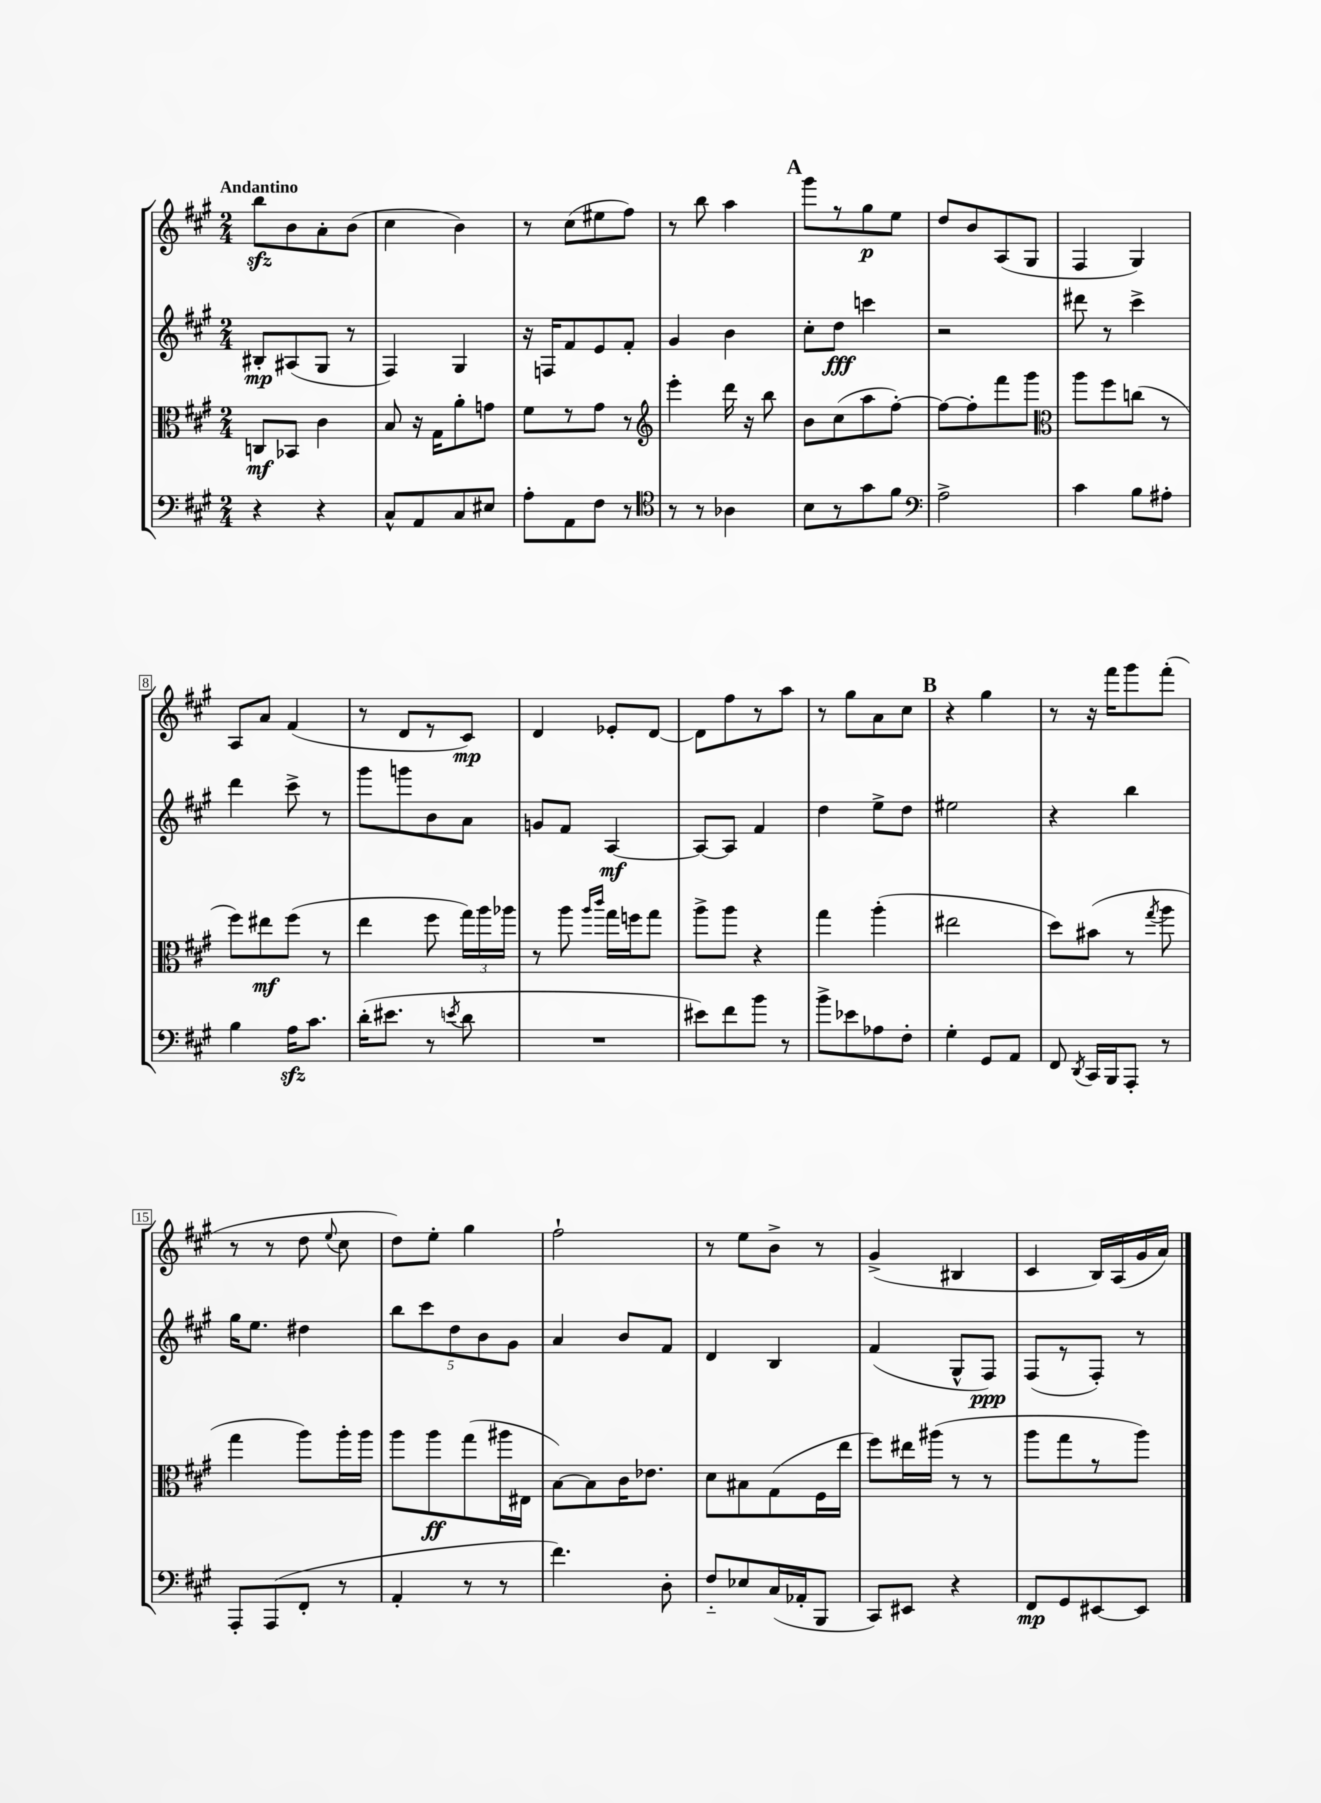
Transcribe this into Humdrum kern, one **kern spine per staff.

**kern	**kern	**kern	**kern
*staff4	*staff3	*staff2	*staff1
*clefF4	*clefC3	*clefG2	*clefG2
*k[f#c#g#]	*k[f#c#g#]	*k[f#c#g#]	*k[f#c#g#]
*M2/4	*M2/4	*M2/4	*M2/4
4r	8C/L	8B#'/L	8bb\L
.	8BB-/J	(8A#/	8b\
4r	4c#\	8G#/J	8a'\
.	.	8r	(8b\J
=	=	=	=
8C#^^/L	8B/	4F#/)	4cc#\
8AA/	16r	.	.
.	16G#\LK	.	.
8C#/	8a'\	4G#/	4b\)
8E#/J	8g\J	.	.
=	=	=	=
8A'\L	8f#\L	16r	8r
.	.	16F/LK	.
8AA\	8r	8f#/	(8cc#\L
8F#\J	8g#\J	8e/	8ee#\
8r	8r	8f#'/J	8ff#\J)
=	=	=	=
*clefC4	*clefG2	*	*
8r	4eee'\	4g#/	8r
8r	.	.	8bb\
4A-\	16ddd\	4b\	4aa\
.	16r	.	.
.	8bb\	.	.
=	=	=	=
8B\L	8b\L	8cc#'\L	8ggg#\L
8r	(8cc#\	8dd\J	8r
8g#\	8aa\	4ccc\	8gg#\
8f#\J	[8ff#'\J)	.	8ee\J
=	=	=	=
*clefF4	*	*	*
2A^\	8ff#\_L	2r	8dd/L
.	8ff#'\]	.	8b/
.	8fff#\	.	(8A/
.	8ggg#\J	.	8G#/J
=	=	=	=
*	*clefC3	*	*
4c#\	8aa\L	8ddd#\	4F#/
.	8ff#\	8r	.
8B\L	(8cc\J	4ccc#^\	4G#/)
8A#'\J	8r	.	.
=	=	=	=
4B\	8ff#\L)	4ddd\	8A/L
.	8ee#\	.	8a/J
16A\LK	(8ff#\J	8ccc#^\	(4f#/
8.c#\J	.	.	.
.	8r	8r	.
=	=	=	=
(16d'\LK	4ee\	8ggg#\L	8r
8.e#\J	.	.	.
.	.	8ggg\	8d/L
8r	8ff#\	8b\	8r
8qe/	.	.	.
8d\	24gg#\LL)	8a\J	8c#/J)
.	24aa\	.	.
.	24aa-\JJ	.	.
=	=	=	=
2r	8r	8g/L	4d/
.	8aa\	8f#/J	.
.	16qqaa/LL	.	.
.	16qqccc#/JJ	.	.
.	16gg#\LL	[4A/	8e-'/L
.	16ff\J	.	.
.	8gg#\J	.	[8d/J
=	=	=	=
8e#\L)	8aa^\L	8A/_L	8d\]L
8f#\	8aa\J	8A/]J	8ff#\
8b\J	4r	4f#/	8r
8r	.	.	8aa\J
=	=	=	=
8b^\L	4gg#\	4dd\	8r
8e-\	.	.	8gg#\L
8A-\	(4aa'\	8ee^\L	8a\
8F#'\J	.	8dd\J	8cc#\J
=	=	=	=
4G#'\	2ee#\	2ee#\	4r
8GG#/L	.	.	4gg#\
8AA/J	.	.	.
=	=	=	=
8FF#/	8dd\L)	4r	8r
8qDD/	.	.	.
16CC#/LL	(8b#\J	.	16r
16BBB/J	.	.	16fff#\LK
8AAA'/J	8r	4bb\	8ggg#\
.	8qgg#/	.	.
8r	8aa\	.	(8fff#'\J
=	=	=	=
8AAA'/L	4gg#\	16gg#\LK	8r
.	.	8.ee\J	.
(8AAA/	.	.	8r
8FF#'/J	8aa\L)	4dd#\	8dd\
.	.	.	8qqee/
8r	16aa'\L	.	8cc#\
.	16aa\JJ	.	.
=	=	=	=
4AA'/	8aa\L	10bb\L	8dd\L)
.	.	10ccc#\	.
.	8aa\	.	8ee'\J
.	.	10dd\	.
8r	(8gg#\	.	4gg#\
.	.	10b\	.
8r	16aa#\L	.	.
.	.	10g#\J	.
.	16E#\JJ	.	.
=	=	=	=
4.f#\)	[8B\L)	4a/	2ff#`\
.	8B\]	.	.
.	16c#\K	8b/L	.
.	8.e-\J	.	.
8D'\	.	8f#/J	.
=	=	=	=
8F#'~/L	8d\L	4d/	8r
8E-/	8B#\	.	8ee\L
(16C#/L	(8G#\	4B/	8b^\J
16AA-'/J	.	.	.
8BBB/J	16F#\L	.	8r
.	16ee\JJ	.	.
=	=	=	=
8CC#/L)	8ff#\L)	(4f#/	(4g#^/
8EE#/J	16ee#\L	.	.
.	(16aa#\JJ	.	.
4r	8r	8G#^^/L	4B#/
.	8r	8F#/J)	.
=	=	=	=
8FF#/L	8aa\L	(8F#/L	4c#/
8GG#/	8gg#\	8r	.
[8EE#/	8r	8F#'/J)	16B/LL)
.	.	.	(16A/
8EE#/]J	8aa\J)	8r	16g#/
.	.	.	16a/JJ)
==	==	==	==
*-	*-	*-	*-
